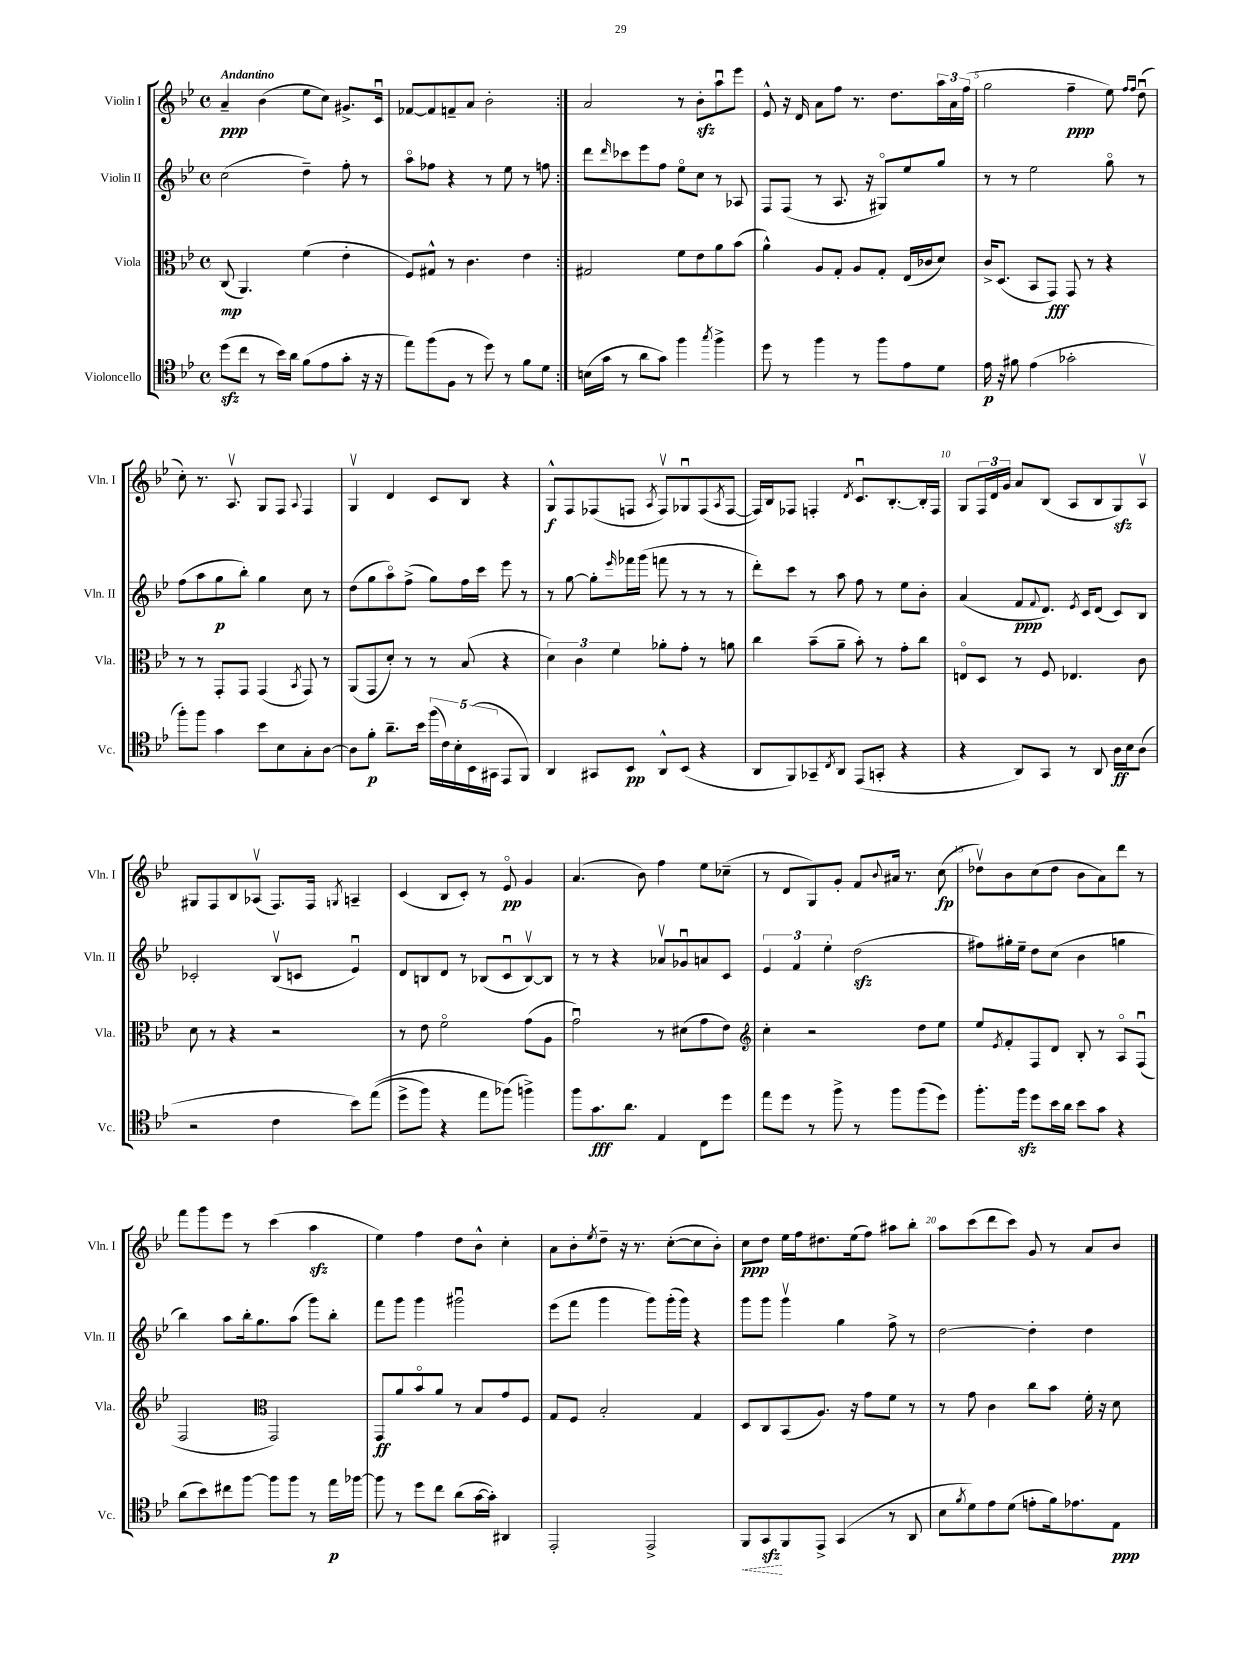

**kern	**dynam	**kern	**dynam	**kern	**dynam	**kern	**dynam
*part4	*part4	*part3	*part3	*part2	*part2	*part1	*part1
*staff4	*staff4	*staff3	*staff3	*staff2	*staff2	*staff1	*staff1
*I"Violoncello	*	*I"Viola	*	*I"Violin II	*	*I"Violin I	*
*I'Vc.	*	*I'Vla.	*	*I'Vln. II	*	*I'Vln. I	*
*clefC4	*	*clefC3	*	*clefG2	*	*clefG2	*
*k[b-e-]	*	*k[b-e-]	*	*k[b-e-]	*	*k[b-e-]	*
*M4/4	*	*M4/4	*	*M4/4	*	*M4/4	*
*met(c)	*	*met(c)	*	*met(c)	*	*met(c)	*
=1	=1	=1	=1	=1	=1	=1	=1
!	!	!	!	!	!	!LO:TX:a:B:t=Andantino	!
(8ddzz\L	.	(8C/	mp	(2cc\	.	4a~/	ppp
8cc\J	.	4.AA/)	.	.	.	.	.
8r	.	.	.	.	.	(4b-\	.
16b-\LL)	.	.	.	.	.	.	.
16a\JJ	.	.	.	.	.	.	.
(8f\L	.	(4f\	.	4dd~\)	.	8ee-\L	.
8e-\	.	.	.	.	.	8cc\J)	.
8g'\J	.	4e-'\	.	8ff'\	.	8.g#X^/L	.
16r	.	.	.	8r	.	.	.
16r	.	.	.	.	.	16cu/Jk	.
=2	=2	=2	=2	=2	=2	=2	=2
8ee-\L)	.	8F/L)	.	8aa\L	.	[8f-X/L	.
(8ff\	.	8G#X^^/J	.	8ff-X\J	.	8f-/]	.
8F\J	.	8r	.	4r	.	8fn~/	.
8r	.	4.c\	.	.	.	8a/J	.
8dd\)	.	.	.	8r	.	2b-'\	.
8r	.	.	.	8ee-\	.	.	.
8f\L	.	4e-\	.	8r	.	.	.
8d\J	.	.	.	8ffn\	.	.	.
=3:|!	=3:|!	=3:|!	=3:|!	=3:|!	=3:|!	=3:|!	=3:|!
(16Bn\LL	.	2G#X/	.	8ddd\L	.	2a/	.
16g\JJ	.	.	.	.	.	.	.
.	.	.	.	16qqddd/	.	.	.
8r	.	.	.	8ccc-X\	.	.	.
8a\L	.	.	.	8eee-\	.	.	.
8g\J)	.	.	.	8ff\J	.	.	.
4ff\	.	8f\L	.	8ee-\L	.	8r	.
.	.	8e-\	.	8cc\J	.	8b-zz'\L	.
8qgg/	.	.	.	.	.	.	.
4ff^\	.	8a\	.	8r	.	8aau\	.
.	.	(8b-\J	.	8A-X/	.	8eee-\J	.
=4	=4	=4	=4	=4	=4	=4	=4
8dd\	.	4a^^\)	.	8F/L	.	8e-^^/	.
8r	.	.	.	(8F/J	.	16r	.
.	.	.	.	.	.	16d/	.
4ff\	.	8A/L	.	8r	.	8a\L	.
.	.	8G'/J	.	8.A/	.	8ff\J	.
8r	.	8A/L	.	.	.	8.r	.
.	.	.	.	16r	.	.	.
8ff\L	.	8G'/J	.	8G#X/L)	.	.	.
.	.	.	.	.	.	8.dd\L	.
8e-\	.	(16E-/LL	.	8ee-/	.	.	.
.	.	16c-X/J	.	.	.	.	.
8d\J	.	8d/J)	.	8gg/J	.	24aa\L	.
.	.	.	.	.	.	24a\	.
.	.	.	.	.	.	(24ff\JJ	.
=5	=5	=5	=5	=5	=5	=5	=5
16e-\	p	16c^/KL	.	8r	.	2gg\	.
16r	.	(8.D/J	.	.	.	.	.
8f#X\	.	.	.	8r	.	.	.
(4e-\	.	8BB-/L	.	2ee-\	.	.	.
.	.	8GG/J)	fff	.	.	.	.
2g-X'\	.	8GG/	.	.	.	4ff~\	ppp
.	.	8r	.	.	.	.	.
.	.	4r	.	8gg\	.	8ee-\)	.
.	.	.	.	.	.	16qqff/LL	.
.	.	.	.	.	.	16qqff/JJ	.
.	.	.	.	8r	.	(8ddu\	.
!!LO:LB:g=z
=6	=6	=6	=6	=6	=6	=6	=6
8ff'\L)	.	8r	.	(8ff\L	.	8cc'\)	.
8ff\J	.	8r	.	8aa\	.	8.r	.
4g\	.	8GG'/L	.	8gg\	p	.	.
.	.	.	.	.	.	8.Av/	.
.	.	8GG/J	.	8bb-'\J)	.	.	.
8b-\L	.	(4GG/	.	4gg\	.	8G/L	.
8B-\	.	.	.	.	.	8F/J	.
.	.	8qBB-/	.	.	.	8qqA/	.
8G'\	.	8GG/)	.	8cc\	.	4F/	.
[8A\J	.	8r	.	8r	.	.	.
=7	=7	=7	=7	=7	=7	=7	=7
8A\L]	.	(8AA/L	.	(8dd\L	.	4Gv/	.
8f'\J	p	8GG/	.	8gg\	.	.	.
8.a~\L	.	8d'/J)	.	8aa\)	.	4d/	.
.	.	8r	.	(8ff^\J	.	.	.
16b-\Jk	.	.	.	.	.	.	.
(20ff\LL	.	8r	.	8gg\L)	.	8c/L	.
20c\)	.	.	.	.	.	.	.
20B-'\	.	.	.	.	.	.	.
.	.	(8B-/	.	16ff\L	.	8B-/J	.
(20BB-\	.	.	.	.	.	.	.
.	.	.	.	16ccc\JJ	.	.	.
20GG#X\JJ	.	.	.	.	.	.	.
8EE-/L	.	4r	.	8eee-\	.	4r	.
8FF/J)	.	.	.	8r	.	.	.
=8	=8	=8	=8	=8	=8	=8	=8
4AA/	.	6d\)	.	8r	.	8G^^/L	f
.	.	.	.	[8gg\	.	8F/	.
.	.	6c\	.	.	.	.	.
8GG#X/L	.	.	.	8gg'\L]	.	(8F-X/	.
.	.	6f\	.	.	.	.	.
.	.	.	.	16qqeee-/	.	.	.
8BB-/J	pp	.	.	16fff-X\L	.	8Fn/J	.
.	.	.	.	(16ggg\JJ	.	.	.
.	.	.	.	.	.	8qA/	.
8AA^^/L	.	8a-X'\L	.	8fffn\	.	8Fv/L)	.
(8BB-/J	.	8g'\J	.	8r	.	8G-Xu/	.
4r	.	8r	.	8r	.	(8F/	.
.	.	.	.	.	.	8qA/	.
.	.	8an\	.	8r	.	[8F/J	.
=9	=9	=9	=9	=9	=9	=9	=9
8AA/L	.	4cc\	.	8ddd'\L)	.	16F/LL])	.
.	.	.	.	.	.	16B-/J	.
8FF/)	.	.	.	8ccc\J	.	8F-X/J	.
8GG-X~/	.	(8b-~\L	.	8r	.	4Fn'/	.
8qC/	.	.	.	.	.	.	.
8AA/J	.	8a~\J	.	8aa\	.	.	.
.	.	.	.	.	.	8qd/	.
(8EE-/L	.	8b-'\)	.	8ff\	.	8.cu/L	.
8GGn'/J	.	8r	.	8r	.	.	.
.	.	.	.	.	.	[8.B-'/	.
4r	.	8g'\L	.	8ee-\L	.	.	.
.	.	8cc\J	.	8b-'\J	.	16B-'/L]	.
.	.	.	.	.	.	16F/JJ	.
=10	=10	=10	=10	=10	=10	=10	=10
4r	.	8En/L	.	(4a/	.	8G/L	.
.	.	8D/J	.	.	.	24F/L	.
.	.	.	.	.	.	24d/	.
.	.	.	.	.	.	24g/JJ	.
8AA/L)	.	8r	.	8f/L	ppp	8a/L	.
.	.	.	.	8qqf/	.	.	.
8GG/J	.	8F/	.	8.d/J)	.	(8B-/J	.
8r	.	4.E-X/	.	.	.	8A/L	.
.	.	.	.	8qe-/	.	.	.
.	.	.	.	16c/KL	.	.	.
8AA/	.	.	.	(8d/J	.	8B-/	.
16A\LL	ff	.	.	8c/L)	.	8Gzz/)	.
16B-\J	.	.	.	.	.	.	.
(8A\J	.	8c\	.	8B-/J	.	8Av/J	.
!!LO:LB:g=z
=11	=11	=11	=11	=11	=11	=11	=11
2r	.	8d\	.	2c-X'/	.	8G#X/L	.
.	.	8r	.	.	.	8F/	.
.	.	4r	.	.	.	8B-/	.
.	.	.	.	.	.	(8A-Xv/J	.
4c\	.	2r	.	(8B-v/L	.	8.F/L)	.
.	.	.	.	8cn/J	.	.	.
.	.	.	.	.	.	16F/Jk	.
.	.	.	.	.	.	8qGn/	.
8b-\L)	.	.	.	4e-u/)	.	4An~/	.
((8ee-\J	.	.	.	.	.	.	.
=12	=12	=12	=12	=12	=12	=12	=12
8dd^\L	.	8r	.	8d/L	.	(4c/	.
8ff\J)	.	8e-\	.	8Bn/	.	.	.
4r	.	2f\	.	8d/J	.	8B-/L	.
.	.	.	.	8r	.	8c'/J)	.
8ee-\L	.	.	.	(8B-X/L	.	8r	.
(8ff-X\J)	.	.	.	8cu/	.	8e-/	pp
4ffn^\)	.	(8g\L	.	[8B-v/)	.	4g/	.
.	.	8A\J	.	8B-/J]	.	.	.
=13	=13	=13	=13	=13	=13	=13	=13
8ff\L	.	2gu\)	.	8r	.	(4.a/	.
8.g\	fff	.	.	8r	.	.	.
.	.	.	.	4r	.	.	.
8.a\J	.	.	.	.	.	.	.
.	.	.	.	.	.	8b-\)	.
4E-/	.	8r	.	8a-Xv/L	.	4ff\	.
.	.	(8d#X\L	.	8g-Xu/	.	.	.
8C\L	.	8g\	.	8an/	.	8ee-\L	.
8dd\J	.	8e-\J)	.	8c/J	.	(8cc-X~\J	.
=14	=14	=14	=14	=14	=14	=14	=14
*	*	*clefG2	*	*	*	*	*
8ee-\L	.	4cc'\	.	6e-/	.	8r	.
8dd\J	.	.	.	.	.	8d/L	.
.	.	.	.	6f/	.	.	.
8r	.	2r	.	.	.	8G/)	.
.	.	.	.	6ee-'\	.	.	.
8ff^\	.	.	.	.	.	8g'/J	.
8r	.	.	.	(2ddzz\	.	8f/L	.
.	.	.	.	.	.	8qqb-/	.
8ff\L	.	.	.	.	.	16a#X/Jk	.
.	.	.	.	.	.	8.r	.
(8ff\	.	8dd\L	.	.	.	.	.
8dd\J)	.	8ee-\J	.	.	.	(8cc\	fp
=15	=15	=15	=15	=15	=15	=15	=15
8.ff'\L	.	8ee-/L	.	8ff#X\L)	.	8dd-Xv\L)	.
.	.	8qe-/	.	.	.	.	.
.	.	8f'/	.	16gg#X'\L	.	8b-\	.
16ffzz\Jk	.	.	.	16ee-~\JJ	.	.	.
8dd\L	.	8F/	.	8dd\L	.	(8cc\	.
16b-\L	.	8d/J	.	(8cc\J	.	8dd-\J	.
16a\JJ	.	.	.	.	.	.	.
8b-\L	.	8B-'/	.	4b-\	.	8b-\L	.
8g\J	.	8r	.	.	.	8a\)	.
4r	.	8A/L	.	4ggn\	.	8ddd\J	.
.	.	(8Fu/J	.	.	.	8r	.
!!LO:LB:g=z
=16	=16	=16	=16	=16	=16	=16	=16
(8a\L	.	2F/	.	4bb-\)	.	8fff\L	.
8b-\)	.	.	.	.	.	8ggg\	.
8cc#X\	.	.	.	8aa\L	.	8eee-\J	.
[8ff\J	.	.	.	16bb-'\k	.	8r	.
.	.	.	.	8.gg\	.	.	.
*	*	*clefC3	*	*	*	*	*
8ff\L]	.	2GG/)	.	.	.	(4ccc\	.
8ff\J	.	.	.	(8aa\J	.	.	.
8r	.	.	.	8ggg\L)	.	4aazz\	.
16ee-\LL	p	.	.	8bb-'\J	.	.	.
[16ff-X\JJ	.	.	.	.	.	.	.
=17	=17	=17	=17	=17	=17	=17	=17
8ff-\]	.	8GG/L	ff	8fff\L	.	4ee-\)	.
8r	.	8a/	.	8ggg\J	.	.	.
8dd\L	.	8b-/	.	4ggg\	.	4ff\	.
8cc\J	.	8a/J	.	.	.	.	.
(8a\L	.	8r	.	2ggg#Xu\	.	8dd\L	.
[16g\L	.	8B-/L	.	.	.	8b-^^\J	.
16g'\JJ])	.	.	.	.	.	.	.
4AA#X/	.	8g/	.	.	.	4cc'\	.
.	.	8F/J	.	.	.	.	.
=18	=18	=18	=18	=18	=18	=18	=18
2EE-'/	.	8G/L	.	(8eee-\L	.	8a\L	.
.	.	8F/J	.	8fff\J	.	8b-'\	.
.	.	.	.	.	.	8qee-/	.
.	.	2B-'/	.	4ggg\	.	8dd~\J	.
.	.	.	.	.	.	16r	.
.	.	.	.	.	.	8.r	.
2EE-^/	.	.	.	8ggg\L)	.	.	.
.	.	.	.	(16ggg'\L	.	([8cc'\L	.
.	.	.	.	16ggg\JJ)	.	.	.
.	.	4G/	.	4r	.	8cc\]	.
.	.	.	.	.	.	8b-'\J)	.
=19	=19	=19	=19	=19	=19	=19	=19
!	!LO:HP:b	!	!	!	!	!	!
8FF/L	<	8D/L	.	8ggg\L	.	8cc\L	ppp
8GGzz/	.	8C/	.	8ggg\J	.	8dd\J	.
8FF/	[	(8BB-/	.	4gggv\	.	16ee-\LL	.
.	.	.	.	.	.	16ff\J	.
8EE-^/J	.	8.A/J)	.	.	.	8.dd#X\	.
(4GG/	.	.	.	4gg\	.	.	.
.	.	16r	.	.	.	(16ee-\k	.
.	.	8g\L	.	.	.	8ff\J)	.
8r	.	8f\J	.	8ff^\	.	8aa#X\L	.
8AA/	.	8r	.	8r	.	8bb-'\J	.
=20	=20	=20	=20	=20	=20	=20	=20
8B-\L	.	8r	.	[2dd\	.	8aa\L	.
8qf/	.	.	.	.	.	.	.
8d\)	.	8g\	.	.	.	(8ccc\	.
8e-\	.	4c\	.	.	.	8ddd\	.
(8d\J	.	.	.	.	.	8ccc\J)	.
8en'\L	.	8cc\L	.	4dd'\]	.	8g/	.
16f\k)	.	8b-\J	.	.	.	8r	.
8.e-X\	.	.	.	.	.	.	.
.	.	16f'\	.	4dd\	.	8a/L	.
.	.	16r	.	.	.	.	.
8E-\J	ppp	8d\	.	.	.	8b-/J	.
==	==	==	==	==	==	==	==
*-	*-	*-	*-	*-	*-	*-	*-
